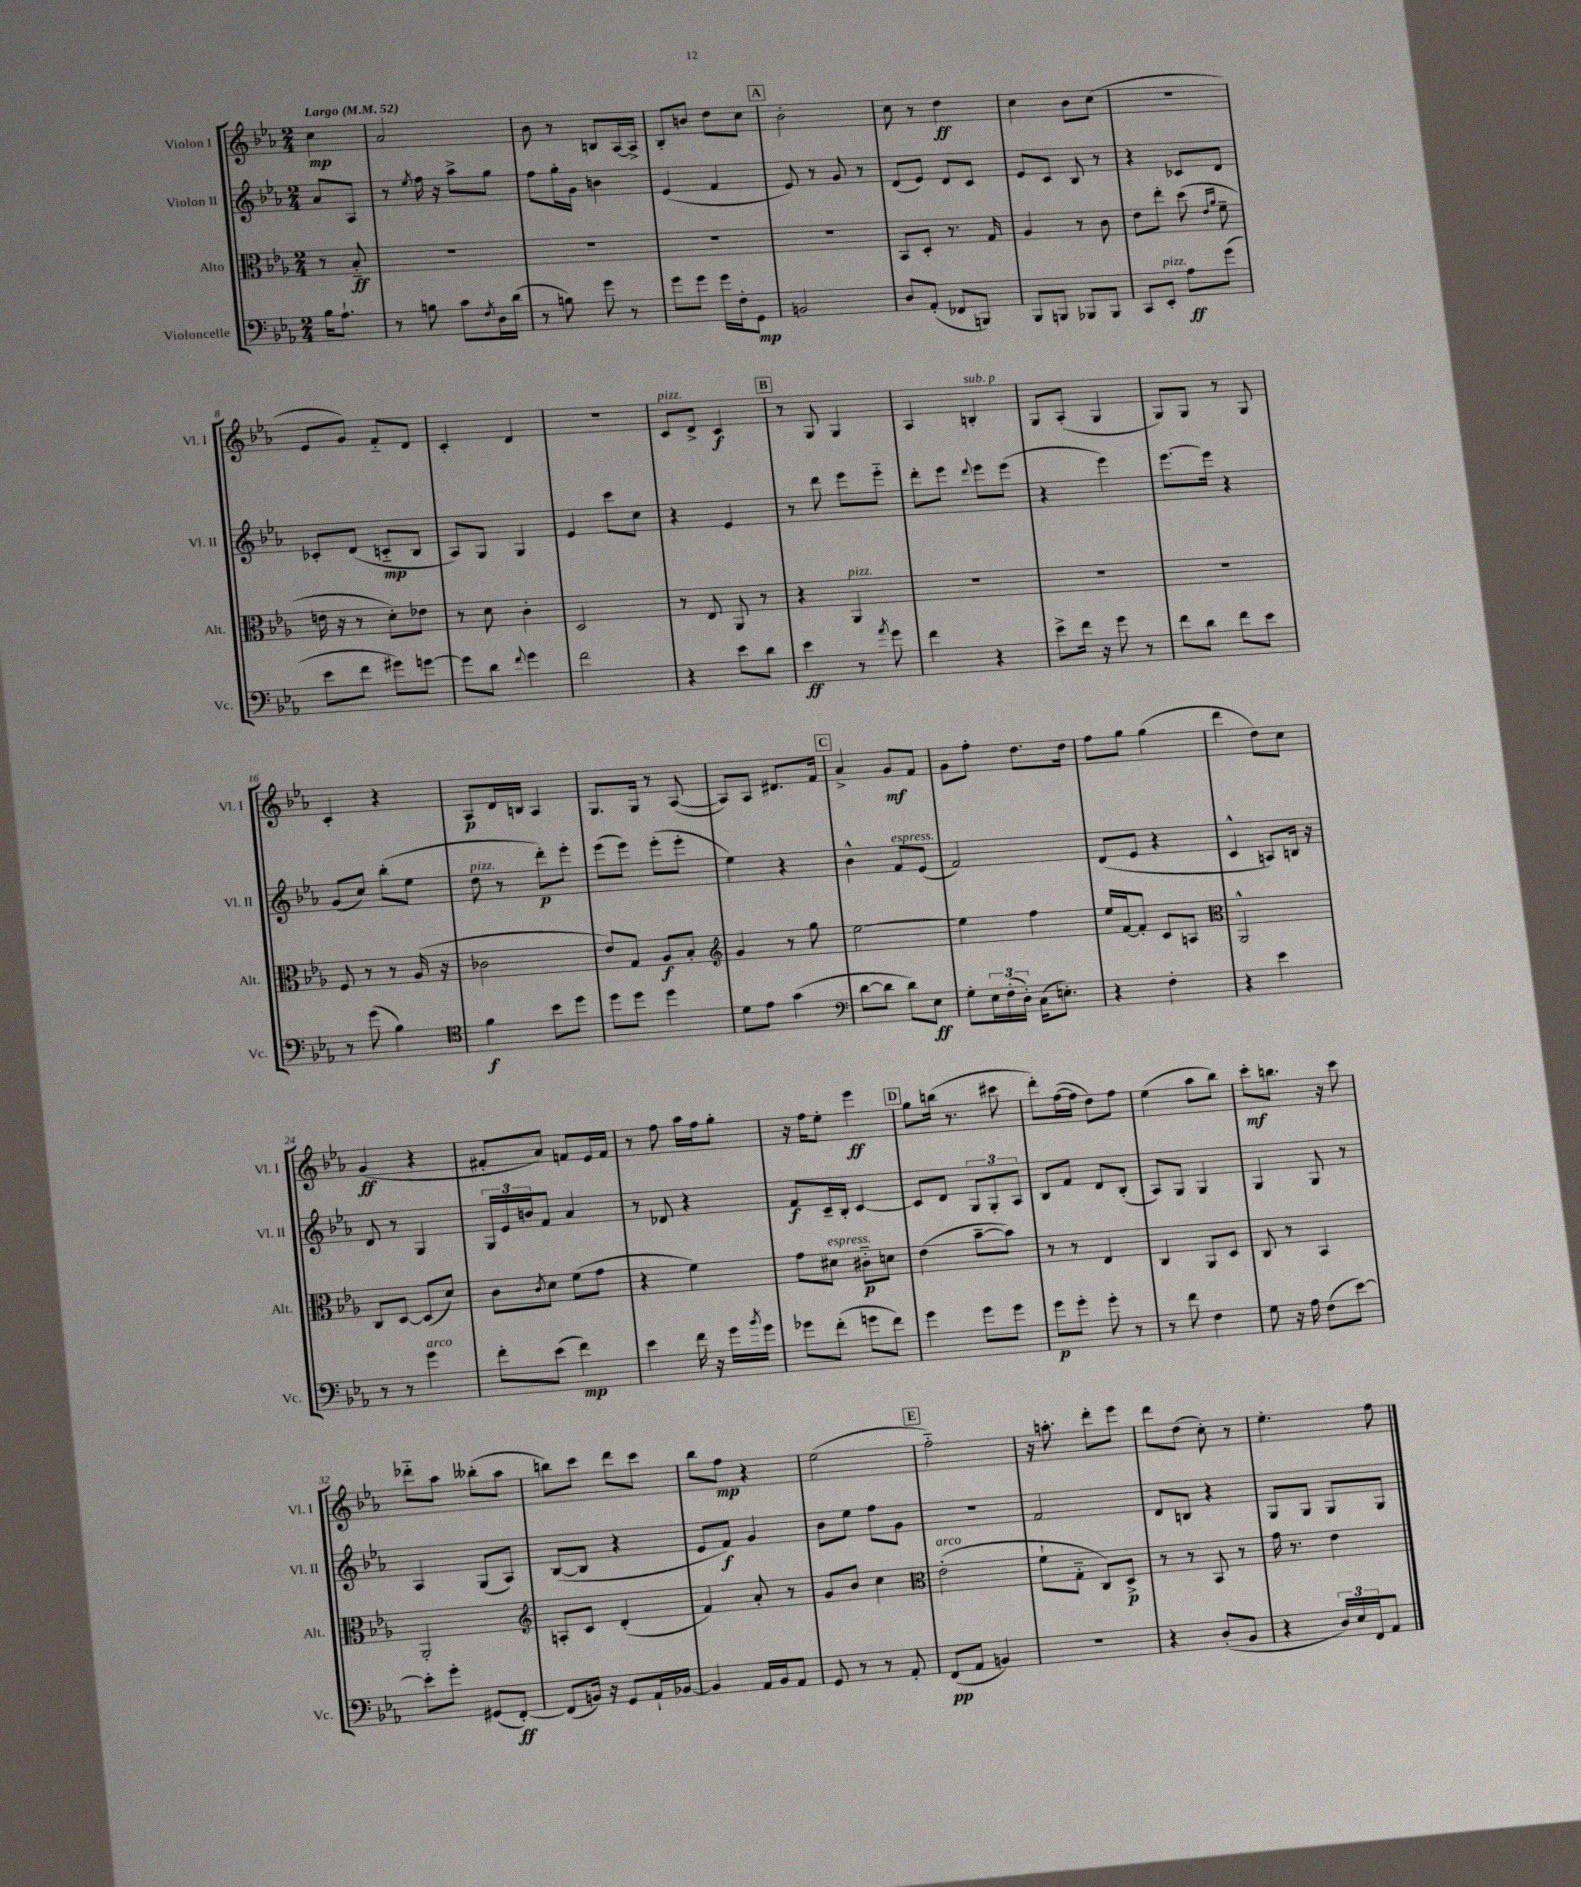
<<
\new StaffGroup <<
\new Staff = "s0" \with { instrumentName = "Violon I" shortInstrumentName = "Vl. I" } {
    \clef treble \key ees \major \numericTimeSignature \time 2/4 \partial 4 \tempo "Largo" 4 = 52
    c''4\mp |
    aes'2 |
    bes'8 r8 b8 aes16~ aes16-> |
    bes8-. b'8 d''8 c''8 |
    \mark \markup { \box "A" } bes'2-. |
    c''8 r8 d''4\ff |
    c''4 bes'8 c''8( |
    R2 |
    ees'8 g'8) f'8-_ d'8 |
    c'4-. d'4 |
    r2 |
    c'8^\markup { \italic "pizz." } d'8-> c'4\f |
    \mark \markup { \box "B" } r8 g8 g4 |
    aes4 b4-.^\markup { \italic "sub. p" } |
    g8 aes8-.( g4 |
    g8) g8 r8 g8 |
    c'4-. r4 |
    aes8\p d'16 b16 aes4 |
    g8. g16 r8 aes8~( |
    aes8) aes8 dis'8. f'16 |
    \mark \markup { \box "C" } aes'4-> g'8\mf f'8 |
    g'8 f''8-. d''8. d''16 |
    f''8 g''8 g''4( |
    d'''4 d''8) c''8 |
    g'4\ff( r4 |
    fis'8-. aes'8) f'8 ees'16 f'16 |
    r8 f''8 aes''16 f''16 g''8-. |
    r16 f''16 ees''8-. ees'''4\ff |
    \mark \markup { \box "D" } g''8 b''16( r8. cis'''8 |
    d'''8-.) f''16~( f''16 d''8) f''8 |
    ees''4( aes''8 bes''8) |
    c'''8-.\mf b''8. r16 c'''8 |
    des'''8-_ aes''8 beses''8-.( aes''8 |
    b''8) c'''8 d'''8 c'''8 |
    bes''8 f''8\mp r4 |
    ees''2( |
    \mark \markup { \box "E" } f''2-_) |
    r16 a''8.-. d'''8-. ees'''8 |
    d'''8 d''8( c''8-.) r8 |
    ees''4.-. f''8 \bar "|." |
}
\new Staff = "s1" \with { instrumentName = "Violon II" shortInstrumentName = "Vl. II" } {
    \clef treble \key ees \major \numericTimeSignature \time 2/4 \partial 4
    aes'8 aes8 |
    r8 \acciaccatura { ees''8 } f''16 r16 aes''8-> g''8 |
    f''8 g''16-. g'16 b'4 |
    ees'4( f'4 |
    \mark \markup { \box "A" } ees'8) r8 g'8 r8 |
    d'8( ees'8) d'8 c'8 |
    ees'8 c'8 bes8 r8 |
    r4 ces'8 d'8 |
    ces'8-. d'8( c'8-_\mp bes8 |
    aes8) g8 g4 |
    ees'4 c'''8 c''8 |
    r4 ees'4 |
    \mark \markup { \box "B" } r8 d'''8 ees'''8 ees'''8-_ |
    d'''8-. ees'''8 \appoggiatura { d'''8 } ees'''8 ees'''8( |
    r4 ees'''4) |
    ees'''8.~ ees'''16 r4 |
    g'8( c''8) bes''8-.( ees''8 |
    d''8^\markup { \italic "pizz." } r8 d'''8-.\p) ees'''8-. |
    ees'''8( ees'''8) ees'''8-.( ees'''8-. |
    ees''4) r4 |
    \mark \markup { \box "C" } bes'4-^ f'8^\markup { \italic "espress." } ees'8( |
    f'2) |
    d'8( ees'8 r4 |
    c'4-^ a8) b16 r16 |
    d'8 r8 g4 |
    \tuplet 3/2 { g16 ees'16 b'16 } f'8 aes'4 |
    r8 des'8 r4 |
    f'8\f c'16-- bes16-. c'4~ |
    \mark \markup { \box "D" } c'8 d'8 \tuplet 3/2 { g8 g8-. aes8 } |
    bes8 f'8 d'8 bes8-.( |
    aes8) g8 g4 |
    g4 g8 r8 |
    aes4 g8( aes8) |
    bes8~( bes8 r4 |
    ees'8 f'8\f) g'4 |
    bes'8 ees''8 f''8 g'8 |
    \mark \markup { \box "E" } r2 |
    f'2 |
    d'8 b8 r4 |
    g8 g8 g8 g8 \bar "|." |
}
\new Staff = "s2" \with { instrumentName = "Alto" shortInstrumentName = "Alt." } {
    \clef alto \key ees \major \numericTimeSignature \time 2/4 \partial 4
    r8 bes8-_\ff |
    R2 |
    R2 |
    R2 |
    \mark \markup { \box "A" } R2 |
    bes,8 d8-. r8. g16 |
    aes4 r8 c'8 |
    ees'8 ees''8-. d''8( \grace { ees'16 aes'16 } f'8-- |
    e'16 r16 r8 d'8-.) ees'8 |
    r8 d'8 c'4-. |
    d2 |
    r8 ees8 aes,8 r8 |
    \mark \markup { \box "B" } r4 aes,4^\markup { \italic "pizz." } |
    R2 |
    R2 |
    R2 |
    f8 r8 r8 aes16( r16 |
    ces'2 |
    ees'8) g8 aes8\f bes8-. |
    \clef treble g'4 r8 g''8 |
    \mark \markup { \box "C" } ees''2~ |
    ees''4 f''4 |
    ees''16 f'16~ f'8-. c'8 a8 |
    \clef alto aes,2-^ |
    c8 d8~ d8( d'8) |
    c'8 \acciaccatura { c'8 } d'8 f'8( g'8 |
    r4 f'4) |
    g'8 dis'8^\markup { \italic "espress." } cis'8-_\p d'8 |
    \mark \markup { \box "D" } ees'4( bes'8~-- bes'8) |
    r8 r8 ees4 |
    c4 aes,8 d8 |
    c8 r8 bes,4 |
    aes,2-. |
    \clef treble a8-. c'8 d'4-.( |
    f'4) aes'8-. r8 |
    g'8 bes'8 c''4 |
    \mark \markup { \box "E" } \clef alto ees'2-.^\markup { \italic "arco" }( |
    f'8-! g8-_ c8) d8->\p |
    r8 r8 bes,8 r8 |
    g'16 r8. ees'4 \bar "|." |
}
\new Staff = "s3" \with { instrumentName = "Violoncelle" shortInstrumentName = "Vc." } {
    \clef bass \key ees \major \numericTimeSignature \time 2/4 \partial 4
    bes16 aes8.-! |
    r8 b8 c'8 \acciaccatura { f8 } d16 d'16( |
    r8 b8) g'8 r8 |
    g'8 g'8 g'16 f16-. g,8\mp |
    \mark \markup { \box "A" } b,2 |
    d8 aes,8-.( fes,8 b,,8) |
    bes,,8 b,,8 bes,,8 bes,,8 |
    c,8 ees,8-.^\markup { \italic "pizz." } aes8\ff g'8( |
    ees'8 f'8 gis'8) g'8~ |
    g'8 d'8 \appoggiatura { f'8 } g'4 |
    f'2 |
    r4 ees'8 d'8 |
    \mark \markup { \box "B" } ees'4\ff r8 \acciaccatura { aes'8 } g'8 |
    f'4 r4 |
    ees'8-> f'16 r16 g'8 r8 |
    f'8 d'8 f'8 ees'8 |
    r8 g'8( bes4) |
    \clef tenor f'4\f bes'8 d''8 |
    d''8 d''8 d''4 |
    d'8 ees'8 g'4( |
    \mark \markup { \box "C" } \clef bass d'8~ d'8 d'8) ees8\ff |
    g8-. \tuplet 3/2 { ees16 f16-.( d16-.) } c16( e8.-.) |
    r4 f4-. |
    r4 ees'4 |
    r8 r8 g'4^\markup { \italic "arco" } |
    f'8-. ees'8( f'4\mp) |
    ees'4 f'16 r16 g'16 \acciaccatura { bes'8 } g'16 |
    ges'8 f'8-.( g'8 f'8) |
    \mark \markup { \box "D" } g'4 g'8 g'8 |
    g'8\p g'8-. g'8-. r8 |
    r8 f'8 f4 |
    g8 r16 aes16 f8( ees'8~) |
    ees'8-. g'8-. gis,8( f,8~-.\ff) |
    f,8( b,16) r16 g,8 aes,16-! bes,16~ |
    bes,4 aes,16 bes,16 aes,8 |
    g,8 r8 r8 aes,8-. |
    \mark \markup { \box "E" } f,8\pp( aes,8 b,4) |
    R2 |
    r4 d8-.( bes,8 |
    r4 \tuplet 3/2 { d16) ees16 f,16 } aes,8 \bar "|." |
}
>>
>>
